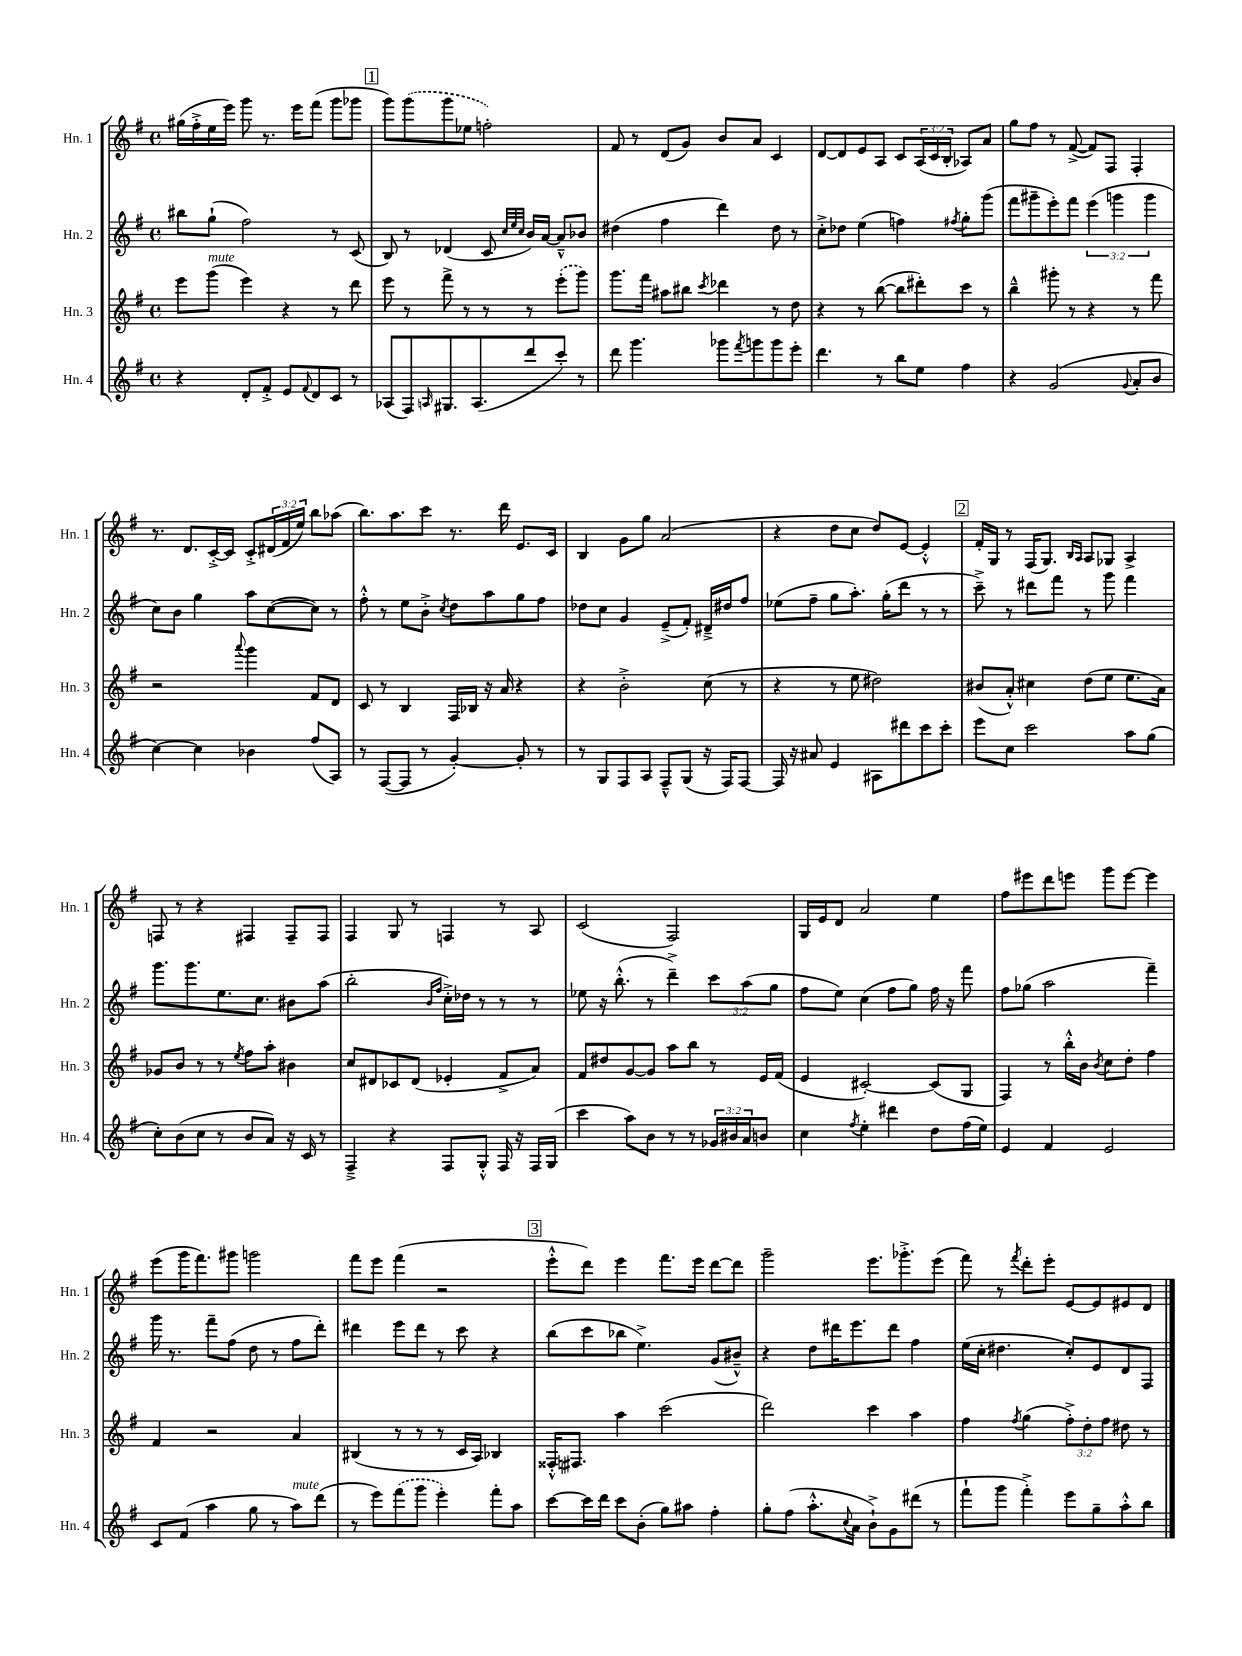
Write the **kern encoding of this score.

**kern	**kern	**kern	**kern
*part4	*part3	*part2	*part1
*staff4	*staff3	*staff2	*staff1
*I"Hn. 4	*I"Hn. 3	*I"Hn. 2	*I"Hn. 1
*I'Hn. 4	*I'Hn. 3	*I'Hn. 2	*I'Hn. 1
*clefG2	*clefG2	*clefG2	*clefG2
*k[f#]	*k[f#]	*k[f#]	*k[f#]
*M4/4	*M4/4	*M4/4	*M4/4
*met(c)	*met(c)	*met(c)	*met(c)
=4	=4	=4	=4
4r	8eee\L	8bb#X\L	(16gg#X\LL
.	.	.	16ff#'^\
!	!LO:TX:a:i:t=mute	!	!
.	(8ggg\J	(8gg`\J	16ee\
.	.	.	16eee\JJ)
8d'/L	4eee\)	2ff#\)	8ggg\
8f#'^/J	.	.	8.r
8e/L	4r	.	.
.	.	.	16eee\KL
8qqf#/	.	.	.
8d/	.	.	(8fff#\J
8c/J	8r	8r	8ggg\L
8r	8ddd\	(8c/	8ggg-X\J
!!LO:REH:place=s1:t=1
=5	=5	=5	=5
(8A-X/L	8eee\	8B/)	8ggg\L)
8F#/)	8r	8r	(8ggg\
16qqAn/	.	.	.
8.G#X/	8fff#^\	(4d-X/	8ggg\
.	8r	.	8ee-X\J
(8.A/	.	.	.
.	8r	8c/	2ffn'\)
.	.	32qqcc/LLL	.
.	.	32qqee/	.
.	.	32qqcc/JJJ	.
8ddd/	8r	16b/LL)	.
.	.	[16a/JJ	.
8ccc'/J)	(8eee'\L	8a~^^/L]	.
8r	8ggg\J)	8b-X/J	.
=6	=6	=6	=6
8ddd\	8.ggg\L	(4dd#X\	8f#/
4.ggg\	.	.	8r
.	16fff#\Jk	.	.
.	8aa#X\L	4ff#\	(8d/L
.	8bb#X\J	.	8g/J)
.	8qccc/	.	.
8ggg-X\L	4ddd-X\	4ddd\)	8b/L
8qfff#/	.	.	.
8gggn\	.	.	8a/J
8ggg\	8r	8dd#\	4c/
8eee'\J	8dd\	8r	.
=7	=7	=7	=7
4.ddd\	4r	8cc'^\L	[8d/L
.	.	8dd-X\J	8d/]
.	8r	(4ee\	8e/
8r	([8bb\	.	8A/J
8bb\L	8bb\L]	4ffn\)	8c/L
8ee\J	8ddd#X'\)	.	(24A/L
.	.	.	24c/
.	.	.	24B'/JJ
.	.	8qff#X/	.
4ff#\	8ccc\J	8gg'\L	8A-X/L)
.	8r	(8ggg\J	8a/J
=8	=8	=8	=8
4r	4bb~^^\	8fff#\L	8gg\L
.	.	8ggg#X~\	8ff#\J
(2g/	8ggg#X'\	8eee'\)	8r
.	8r	8fff#\J	([8f#^/
.	4r	(6eee\	8f#/L])
.	.	.	8F#/J
.	.	6gggn\	.
8qqg/	.	.	.
8a'/L	8r	.	4F#'/
.	.	6ggg\	.
8b/J	8fff#\	.	.
!!LO:LB:g=z
=9	=9	=9	=9
[4cc\)	2r	8cc\L)	8.r
.	.	8b\J	.
.	.	.	8.d/L
4cc\]	.	4gg\	.
.	.	.	[16c'^/L
.	.	.	16c/JJ]
.	8qqaaa/	.	.
4b-X\	4ggg\	8aa\L	8c'^/L
.	.	([8cc\	(24d#X/L
.	.	.	24f#/
.	.	.	24ee/JJ)
(8ff#/L	8f#/L	8cc\J])	8bb\L
8A/J)	8d/J	8r	(8aa-X\J
=10	=10	=10	=10
8r	8c/	8ff#'^^\	8.bb\L)
([8F#/L	8r	8r	.
.	.	.	8.aa\
8F#/J]	4B/	8ee\L	.
8r	.	8b'^\J	8ccc\J
.	.	8qcc/	.
[4g'/)	16F#/LL	8dd\L	8.r
.	16B-X/JJ	.	.
.	16r	8aa\	.
.	16a/	.	16ddd\
8g'/]	4r	8gg\	8.e/L
8r	.	8ff#\J	.
.	.	.	16c/Jk
=11	=11	=11	=11
8r	4r	8dd-X\L	4B/
8G/L	.	8cc\J	.
8F#/	2b'^\	4g/	8g\L
8A/J	.	.	8gg\J
8F#~^^/L	.	(8e~^/L	(2a/
(8G/J	.	8f#'/J)	.
16r	(8cc\	16d#X~^/LL	.
16F#/KL)	.	16dd#X/J	.
[8F#/J	8r	8ff#/J	.
=12	=12	=12	=12
16F#/]	4r	(8ee-X\L	4r
16r	.	.	.
8a#X/	.	8ff#~\J	.
4e/	8r	8gg\L	8dd\L
.	8ee\	8.aa'\J)	8cc\J
8A#X\L	2dd#X\)	.	8dd/L)
.	.	(16gg'\KL	.
8ddd#X\	.	8ddd\J	[8e/J
8ccc\	.	8r	4e'^^/]
8ccc'\J	.	8r	.
!!LO:REH:place=s1:t=2
=13	=13	=13	=13
8eee\L	(8b#X/L	8ccc~^\)	16f#'/LL
.	.	.	16G/JJ
8cc\J	8a'^^/J)	8r	8r
2ccc\	4cc#X\	8ddd#X\L	(16F#/KL
.	.	.	8.G/J)
.	.	8fff#\J	.
.	.	.	16qqB/LL
.	.	.	16qqA/JJ
.	(8dd\L	8r	8A/L
.	8ee\J	8ggg\	8G-X/J
8aa\L	8.ee\L	4fff#\	4A^/
(8gg\J	.	.	.
.	16a\Jk)	.	.
!!LO:LB:g=z
=14	=14	=14	=14
8cc'\L)	8g-X/L	8.ggg\L	8Fn/
(8b\	8b/J	.	8r
.	.	8.ggg\	.
8cc\J	8r	.	4r
8r	8r	8.ee\	.
.	8qee/	.	.
8b/L	8ff#\L	.	4F#X/
.	.	8.cc\J	.
8a/J)	8aa'\J	.	.
16r	4b#X\	8b#X\L	8F#~/L
16c/	.	.	.
8r	.	(8aa\J	8F#/J
=15	=15	=15	=15
4F#~^/	8cc/L	2bb'\	4F#/
.	8d#X/	.	.
4r	8c-X/	.	8G/
.	(8d#/J	.	8r
.	.	16qqb/LL	.
.	.	16qqff#/JJ	.
8F#/L	4e-X'/	16cc'^\LL)	4Fn/
.	.	16dd-X\JJ	.
8G'^^/J	.	8r	.
16F#/	8f#^/L	8r	8r
16r	.	.	.
16F#/LL	8a/J)	8r	8A/
(16G/JJ	.	.	.
=16	=16	=16	=16
4ccc\	8f#/L	8ee-X\	(2c/
.	8dd#X/	16r	.
.	.	(8.bb'^^\	.
8aa\L)	[8g/	.	.
8b\J	8g/J]	8r	.
8r	8aa\L	4ddd~^\)	2F#/)
8r	8bb\J	.	.
24g-X/LL	8r	12ccc\L	.
24b#X/	.	.	.
24a/J	.	(12aa\	.
8bn/J	16e/LL	.	.
.	.	12gg\J	.
.	(16f#/JJ	.	.
=17	=17	=17	=17
4cc\	4e/	8ff#\L	16G/LL
.	.	.	16e/J
.	.	8ee\J)	8d/J
8qff#/	.	.	.
4ee'\	[2c#X'/)	(4cc\	2a/
4ddd#X\	.	8ff#\L	.
.	.	8gg\J)	.
8dd\L	(8c#/L]	16ff#\	4ee\
.	.	16r	.
(16ff#\L	8G/J	8fff#\	.
16ee\JJ)	.	.	.
=18	=18	=18	=18
4e/	4F#/)	8ff#\L	8ff#\L
.	.	(8gg-X\J	8eee#X\
4f#/	8r	2aa\	8ddd\
.	16bb'^^\LL	.	8eeen\J
.	16b\JJ	.	.
.	8qb/	.	.
2e/	8cc\L	.	8ggg\L
.	8dd'\J	.	[8eee\J
.	4ff#\	4fff#~\)	4eee\]
!!LO:LB:g=z
=19	=19	=19	=19
8c/L	4f#/	16ggg\	(8eee\L
.	.	8.r	.
(8f#/J	.	.	16ggg\K
.	.	.	8.fff#\)
4aa\	2r	8fff#~\L	.
.	.	(8ff#\J	8ggg#X\J
8gg\	.	8dd\	2gggn\
8r	.	8r	.
!LO:TX:a:i:t=mute	!	!	!
8aa\L)	4a/	8ff#\L	.
(8ddd\J	.	8ddd'\J)	.
=20	=20	=20	=20
8r	(4B#X/	4ddd#X\	8fff#\L
8eee\L)	.	.	8eee\J
(8fff#\	8r	8eee\L	(4fff#\
8ggg\J	8r	8ddd#\J	.
4eee'\)	8r	8r	2r
.	16c/LL	8ccc\	.
.	16A/JJ)	.	.
8fff#'\L	4B-X/	4r	.
8aa\J	.	.	.
!!LO:REH:place=s1:t=3
=21	=21	=21	=21
[8ccc\L	16F##X'^^/KL	(8bb\L	8eee'^^\L
.	8.F#X/J	.	.
16ccc\L]	.	8ccc\	8ddd\J)
16ddd\JJ	.	.	.
8ccc\L	4aa\	8bb-X\J	4eee\
(8b'\J	.	4.ee^\)	.
8gg\L)	(2ccc\	.	8.fff#\L
8aa#X\J	.	.	.
.	.	.	16eee\Jk
4ff#'\	.	(8g/L	[8ddd\L
.	.	8b#X~^^/J)	8ddd\J]
=22	=22	=22	=22
8gg'\L	2ddd\)	4r	2ggg~\
(8ff#\J	.	.	.
8.aa'^^\L	.	8dd\L	.
.	.	16ddd#X\K	.
8qqcc/	.	.	.
16a\Jk	.	8.eee\	.
8b`^\L)	4ccc\	.	8.eee\L
8g\	.	8ddd#\J	.
.	.	.	8.ggg-X'^\
(8ddd#X\J	4aa\	4ff#\	.
8r	.	.	(8eee\J
=23	=23	=23	=23
8fff#`\L	4ff#\	(16ee\LL	8fff#\)
.	.	16cc'\JJ	.
8ggg\J	.	4.dd#X\	8r
.	8qff#/	.	8qfff#/
4fff#'^\)	(4gg\	.	8ddd'\L
.	.	.	8eee'\J
8eee\L	12ff#'^\L)	8cc'/L)	[8e/L
.	12dd'\	.	.
8gg~\	.	8e/	8e/]
.	12ff#\J	.	.
8aa'^^\	8dd#X\	8d/	8e#X/
8bb\J	8r	8F#/J	8d/J
==	==	==	==
*-	*-	*-	*-
